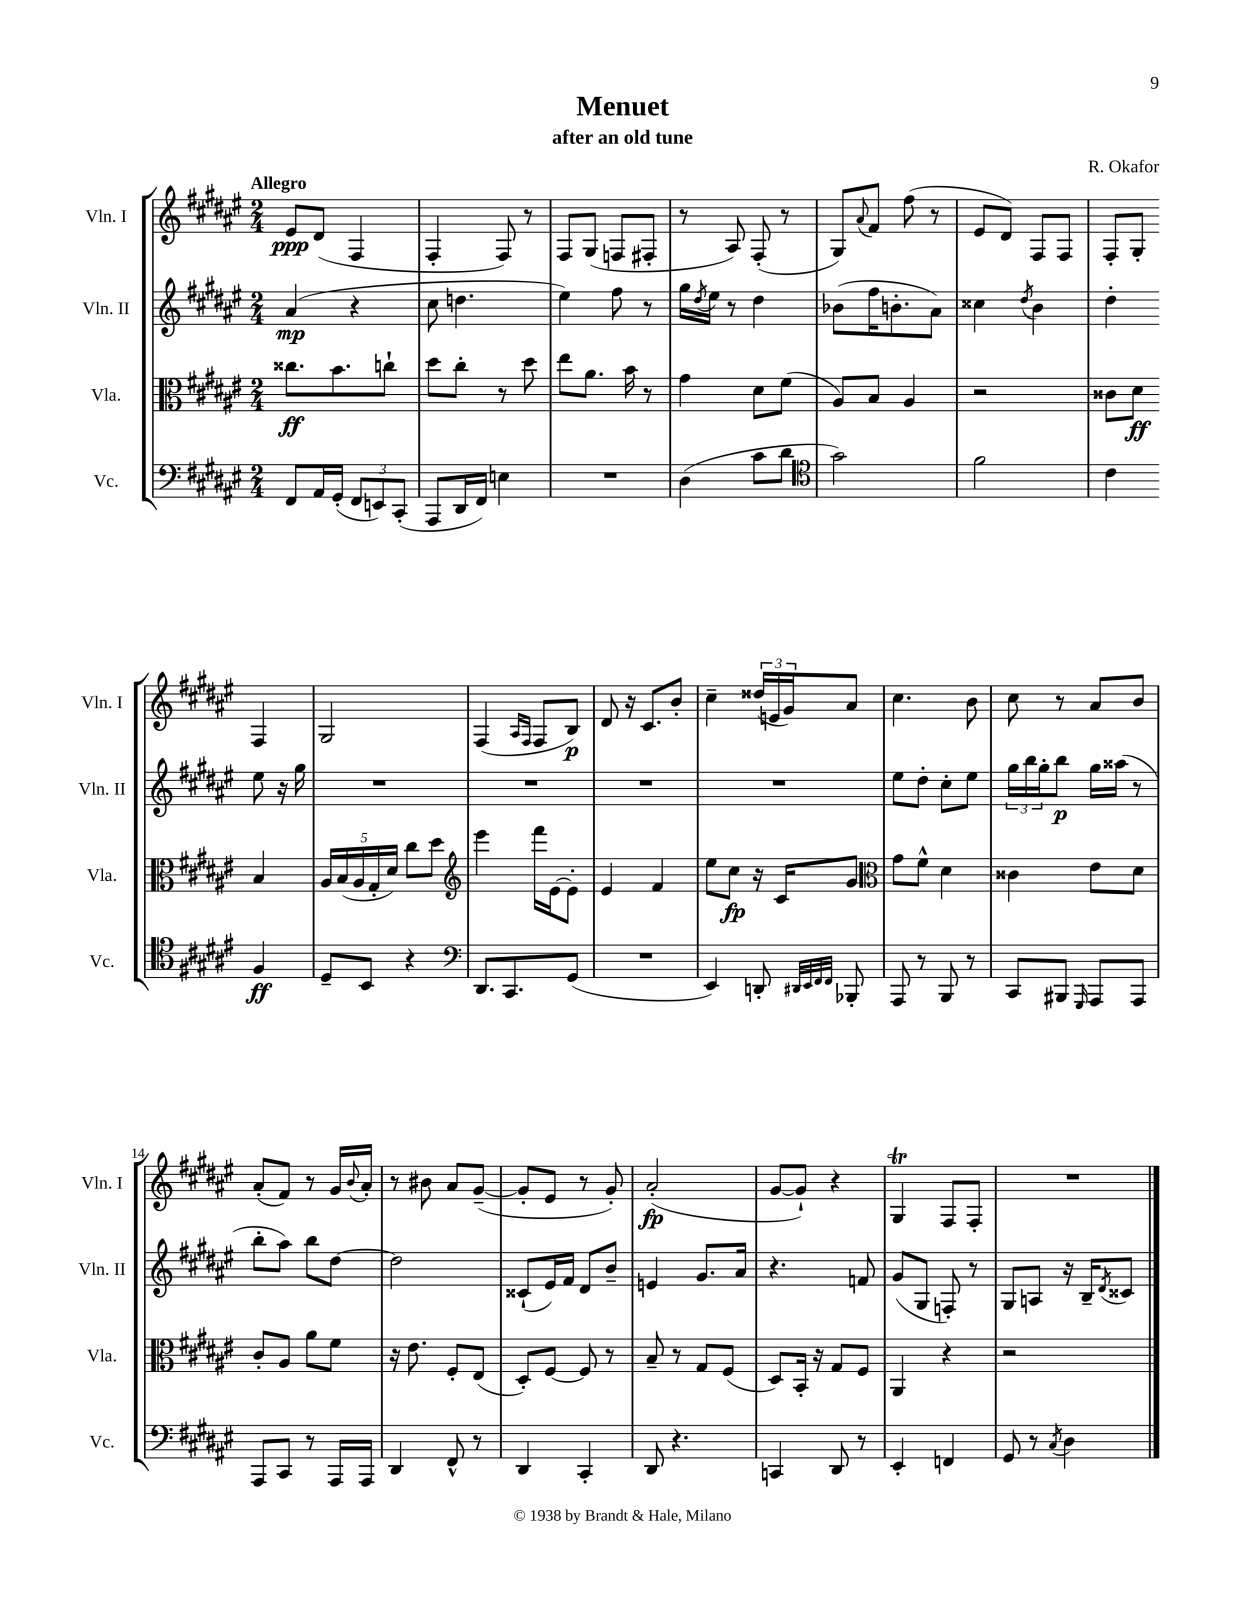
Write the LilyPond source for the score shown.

\header { title = "Menuet" composer = "R. Okafor" subtitle = "after an old tune" }
<<
\new StaffGroup <<
\new Staff = "s0" \with { instrumentName = "Vln. I" shortInstrumentName = "Vln. I" } {
    \clef treble \key fis \major \numericTimeSignature \time 2/4 \tempo "Allegro"
    eis'8\ppp dis'8( fis4 |
    fis4-. fis8) r8 |
    fis8 gis8( f8 fis8-. |
    r8 ais8) fis8-.( r8 |
    gis8) \appoggiatura { ais'8 } fis'8 fis''8( r8 |
    eis'8 dis'8) fis8 fis8 |
    fis8-. gis8-. fis4 |
    gis2 |
    fis4( \grace { ais16 fis16 } fis8 b8\p) |
    dis'8 r16 cis'8. b'8-. |
    cis''4-- \tuplet 3/2 { disis''16( e'16 gis'16) } ais'8 |
    cis''4. b'8 |
    cis''8 r8 ais'8 b'8 |
    ais'8-.( fis'8) r8 gis'16 \appoggiatura { b'8 } ais'16-. |
    r8 bis'8 ais'8 gis'8~--( |
    gis'8-. eis'8 r8 gis'8-.) |
    ais'2-.\fp( |
    gis'8~ gis'8-!) r4 |
    gis4\trill fis8 fis8-. |
    R2 \bar "|." |
}
\new Staff = "s1" \with { instrumentName = "Vln. II" shortInstrumentName = "Vln. II" } {
    \clef treble \key fis \major \numericTimeSignature \time 2/4
    ais'4\mp( r4 |
    cis''8 d''4. |
    eis''4) fis''8 r8 |
    gis''16 \acciaccatura { dis''8 } eis''16 r8 dis''4 |
    bes'8( fis''16 b'8.-. ais'8) |
    cisis''4 \acciaccatura { dis''8 } b'4 |
    dis''4-. eis''8 r16 gis''16 |
    R2 |
    R2 |
    R2 |
    R2 |
    eis''8 dis''8-. cis''8-. eis''8 |
    \tuplet 3/2 { gis''16 b''16 gis''16-. } b''8\p gis''16 aisis''16( r8 |
    b''8-. ais''8) b''8 dis''8~ |
    dis''2 |
    cisis'8-!( eis'16) fis'16 dis'8 b'8-- |
    e'4 gis'8. ais'16 |
    r4. f'8 |
    gis'8( gis8 f8-.) r8 |
    gis8 a8 r16 b16-- \acciaccatura { dis'8 } cisis'8 \bar "|." |
}
\new Staff = "s2" \with { instrumentName = "Vla." shortInstrumentName = "Vla." } {
    \clef alto \key fis \major \numericTimeSignature \time 2/4
    cisis''8.\ff b'8. c''8-! |
    dis''8 cis''8-. r8 dis''8 |
    eis''8 ais'8. b'16 r8 |
    gis'4 dis'8 fis'8( |
    ais8) b8 ais4 |
    r2 |
    cisis'8 dis'8\ff b4 |
    \tuplet 5/4 { ais16 b16( ais16 gis16-. dis'16) } cis''8 dis''8 |
    \clef treble eis'''4 fis'''16 eis'16~ eis'8-. |
    eis'4 fis'4 |
    eis''8 cis''8\fp r16 cis'16 gis'8 |
    \clef alto gis'8 fis'8-^ dis'4 |
    cisis'4 eis'8 dis'8 |
    cis'8-. ais8 ais'8 fis'8 |
    r16 eis'8. fis8-. eis8( |
    dis8-.) fis8~ fis8 r8 |
    b8-- r8 gis8 fis8( |
    dis8) b,16-. r16 gis8 fis8 |
    ais,4 r4 |
    r2 \bar "|." |
}
\new Staff = "s3" \with { instrumentName = "Vc." shortInstrumentName = "Vc." } {
    \clef bass \key fis \major \numericTimeSignature \time 2/4
    fis,8 ais,16 gis,16-.( \tuplet 3/2 { fis,8 e,8) cis,8-.( } |
    ais,,8 dis,16 fis,16) e4 |
    R2 |
    dis4( cis'8 dis'8 |
    \clef tenor gis'2) |
    fis'2 |
    cis'4 fis4\ff |
    dis8-- b,8 r4 |
    \clef bass dis,8. cis,8. gis,8( |
    R2 |
    eis,4) d,8-. \grace { dis,32 eis,32 fis,32 fis,32 } bes,,8-. |
    ais,,8 r8 b,,8 r8 |
    cis,8 bis,,8 \grace { gis,,16 } ais,,8 ais,,8 |
    ais,,8 cis,8 r8 ais,,16 ais,,16 |
    dis,4 fis,8-^ r8 |
    dis,4 cis,4-. |
    dis,8 r4. |
    c,4 dis,8 r8 |
    eis,4-. f,4 |
    gis,8 r8 \acciaccatura { cis8 } dis4 \bar "|." |
}
>>
>>
